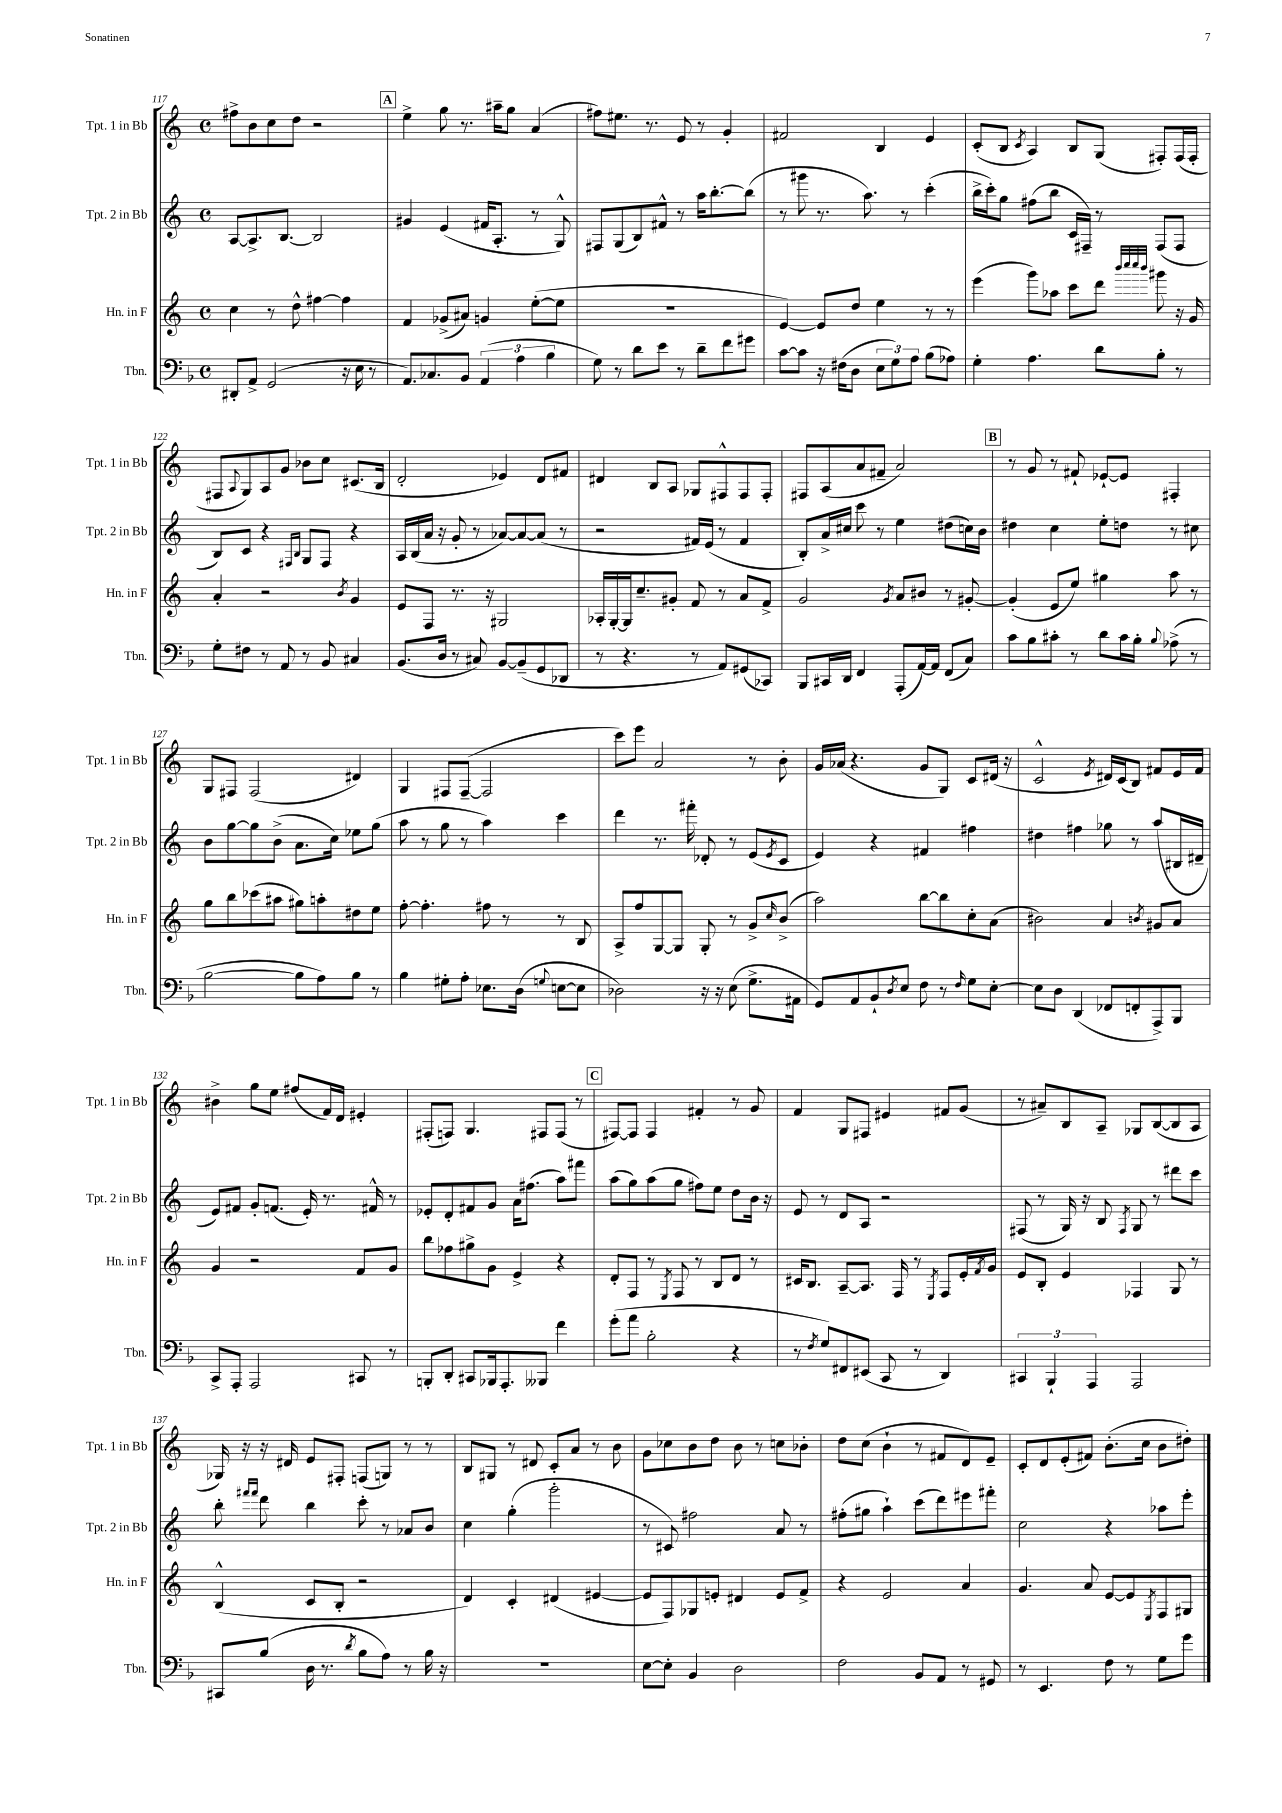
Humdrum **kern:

**kern	**kern	**kern	**kern
*part4	*part3	*part2	*part1
*staff4	*staff3	*staff2	*staff1
*I"Tbn.	*I"Hn. in F	*I"Tpt. 2 in Bb	*I"Tpt. 1 in Bb
*I'Tbn.	*I'Hn. in F	*I'Tpt. 2 in Bb	*I'Tpt. 1 in Bb
*clefF4	*clefG2	*clefG2	*clefG2
*k[b-]	*k[]	*k[]	*k[]
*M4/4	*M4/4	*M4/4	*M4/4
*met(c)	*met(c)	*met(c)	*met(c)
=117	=117	=117	=117
8DD#X'/L	4cc\	[8A/L	8ff#X^\L
8AA^/J	.	8.A^/]	8b\
(2GG/	8r	.	8cc\
.	.	[8.B/J	.
.	8dd^^\	.	8dd\J
.	[4ff#X\	2B/]	2r
16r	4ff#\]	.	.
16E\	.	.	.
8r	.	.	.
!!LO:REH:place=s1:t=A
=118	=118	=118	=118
8.AA/L)	4f/	4g#X/	4ee^\
8.C-X/	.	.	.
.	(8g-X^/L	(4e/	8gg\
8BB-/J	8a#X/J)	.	8.r
(6AA/	4gn/	16f#X/KL	.
.	.	8.A'/J	16aa#X~\KL
.	.	.	8gg\J
6A\	.	.	.
.	([8ee'\L	8r	(4a/
6B-\	.	.	.
.	8ee\J]	8G^^/)	.
=119	=119	=119	=119
8G\)	1r	8F#X/L	8ff#X\L)
8r	.	(8G/	8.ee#X\J
8d\L	.	8B/)	.
.	.	.	8.r
8e\J	.	8f#X^^/J	.
8r	.	8r	8e/
8d~\L	.	16aa\KL	8r
.	.	[8.bb'\	.
8f\	.	.	4g'/
8g#X\J	.	(8bb\J]	.
=120	=120	=120	=120
[8c\L	[4e/)	8r	2f#X/
8c\J]	.	8ggg#X\	.
16r	8e/L]	8.r	.
(16F#X\KL	.	.	.
8D\J	8dd/J	.	.
.	.	8.aa\)	.
12E\L	4ee\	.	4B/
12G\)	.	.	.
.	.	8r	.
12A\J	.	.	.
(8B-\L	8r	(4ccc'\	4e/
8A-X\J)	8r	.	.
=121	=121	=121	=121
4G'\	(4eee\	16bb^\LL	(8c'/L
.	.	16ccc'\J)	.
.	.	8gg\J	8B/J
.	.	.	8qc/
4.A\	8ggg\L)	(8ff#X\L	4A/)
.	8aa-X\J	8bb\J	.
.	8ccc\L	16c/LL	8B/L
.	.	16F#X~/JJ)	.
8d\L	8ddd\J	8r	(8G/J
.	32qqbbb/LLL	.	.
.	32qqcccc/	.	.
.	32qqcccc/	.	.
.	32qqbbb/JJJ	.	.
8B-'\J	8ggg#X\	(8F#/L	8F#X'/L)
8r	16r	8F#/J	(16F#/L
.	16g/	.	16F#'/JJ
!!LO:LB:g=z
=122	=122	=122	=122
8G'\L	4a'/	8B/L)	8F#X/L
.	.	.	8qqA/
8F#X\J	.	8c/J	8G/)
8r	2r	4r	8A/
8AA/	.	.	8g/J
.	.	16qqF#X/LL	.
.	.	16qqB/JJ	.
8r	.	8G/L	8b-X\L
8BB-/	.	8F#/J	8cc\J
.	8qb/	.	.
4C#X/	4g/	4r	(8.c#X/L
.	.	.	16B/Jk
=123	=123	=123	=123
(8.BB-/L	8e/L	16A/LL	2d'/
.	.	(16B/	.
.	8F/J	16a/JJ	.
16D/Jk	.	16r	.
8r	8.r	8g'/	.
8C#X/)	.	8r	.
.	16r	.	.
[8BB-/L	2G#X/	[8a-X/L)	4e-X/)
(8BB-~/]	.	8a-/_	.
8GG/	.	(8a-/J]	8d/L
8DD-X/J	.	8r	8f#X/J
=124	=124	=124	=124
8r	16A-X'/LL	2r	4d#X/
.	[16G'/	.	.
4.r	16G/J]	.	.
.	8.cc~/	.	.
.	.	.	8B/L
.	8g#X'/J	.	8A/J
8r	8f/	16f#X/LL)	8G-X/L
.	.	(16e/JJ	.
8AA/L)	8r	8r	8F#X^^/
(8GG#X/	8a/L	4f#/	8F#/
8CC-X/J)	8f^/J	.	8F#'/J
=125	=125	=125	=125
8BBB-/L	2g/	8B'/L)	8F#X/L
16CC#X/L	.	16a^/L	(8A/
16DD/JJ	.	16cc#X/JJ	.
4FF/	.	8ccc\	8a/
.	.	8r	8f#X~/J
.	8qg/	.	.
(8AAA'/L	8a/L	4ee\	2a/)
[16AA/L)	8b#X/J	.	.
16AA/JJ]	.	.	.
(8FF/L	8r	(8dd#X\L	.
8C/J)	[8g#X'/	16ccn\L)	.
.	.	16b\JJ	.
!!LO:REH:place=s1:t=B
=126	=126	=126	=126
8c\L	(4g#'/]	4dd#X\	8r
8B-\	.	.	8g/
8c#X'\J	8e/L	4cc\	8r
8r	8ee/J)	.	8f#X`/
8d\L	4gg#X\	8ee'\L	[8e-X`/L
16c#\L	.	8ddn\J	8e-/J]
16B-'\JJ	.	.	.
8qqB-/	.	.	.
(8A-X^\	8aa\	8r	4F#X'/
8r	8r	8cc#X\	.
!!LO:LB:g=z
=127	=127	=127	=127
[2B-\	8gg\L	8b\L	8G/L
.	8bb\	[8gg\	8F#X/J
.	(8ccc-X\	8gg\]	(2F#/
.	8aa#X\J	(8b^\J	.
8B-\L]	8gg#X\L)	8.a\L	.
8A\)	8aan'\	.	.
.	.	16cc\Jk)	.
8B-\J	8dd#X\	8ee-X\L	4d#X/)
8r	8ee\J	(8gg\J	.
=128	=128	=128	=128
4B-\	[8ff'\	8aa\	4G/
.	4.ff'\]	8r	.
8G#X'\L	.	8gg\	8F#X/L
8A'\J	.	8r	([8F#~/J
8.E-X\L	8ff#X\	4aa\)	2F#/]
.	8r	.	.
(16D\Jk	.	.	.
8qqGn/	.	.	.
[8En\L	8r	4ccc\	.
8E\J]	8B/	.	.
=129	=129	=129	=129
2D-X\)	8A^/L	4ddd\	8ccc\L)
.	8ff/	.	8eee\J
.	[8G/	8.r	2a/
.	8G/J]	.	.
.	.	16fff#X'\	.
16r	8G'/	8d-X'/	.
16r	.	.	.
(8E\	8r	8r	.
8.G^\L	8g^/L	(8e/L	8r
.	16qqcc/	8qe/	.
.	(8b^/J	8c/J	8b'\
16AA#X\Jk	.	.	.
=130	=130	=130	=130
8GG/L)	2aa\)	4e/)	16g/LL
.	.	.	(16a-X/JJ
8AA/	.	.	4.r
8BB-`/	.	4r	.
8qD/	.	.	.
8E/J	.	.	.
8F\	[8bb\L	4f#X/	8g/L
8r	8bb\]	.	8G/J)
16qqF/	.	.	.
8G\L	8cc'\	4ff#X\	8c/L
[8E'\J	(8a\J	.	(16d#X/Jk
.	.	.	16r
=131	=131	=131	=131
8E\L]	2b#X\)	4dd#X\	2c^^/
8D\J	.	.	.
(4DD/	.	4ff#X\	.
.	.	.	8qe/
8FF-X/L	4a/	8gg-X\	16d#X/LL)
.	.	.	(16c/J
8FFn'/	.	8r	8B/J)
.	8qbn/	.	.
8AAA^/)	8g#X/L	(8aa/L	8f#X/L
8BBB-/J	8a/J	16B#X/L	16e/L
.	.	16d#X~/JJ	16f#/JJ
!!LO:LB:g=z
=132	=132	=132	=132
8CC^/L	4g/	8e/L)	4b#X^\
8AAA'/J	.	8f#X/J	.
2AAA/	2r	8g'/L	8gg\L
.	.	(8.fn/J	8ee\J
.	.	.	(8ff#X/L
.	.	16e'/)	.
.	.	8.r	16f/L)
.	.	.	16d/JJ
8CC#X/	8f/L	.	4e#X'/
.	.	16f#X^^/	.
8r	8g/J	8r	.
=133	=133	=133	=133
8BBBn'/L	8bb\L	8e-X'/L	(8F#X'/L
8DD'/J	8ff-X\	8d'/	8Fn/J)
8CC#X/L	8gg#X^\	8f#X/	4.G/
16BBB-X/k	8g\J	8g/J	.
8.AAA'/	.	.	.
.	4e^/	16a\KL	.
.	.	(8.ff#X\J	.
8BBB--X/J	.	.	8F#X/L
4f\	4r	8aa\L)	(8F#/J
.	.	8fff#X\J	8r
!!LO:REH:place=s1:t=C
=134	=134	=134	=134
(8g'\L	8d'/L	(8aa\L	[8F#X/L)
8a\J	8F/J	8gg\)	8F#/J]
2B-'\	8r	(8aa\	4F#/
.	8qE/	.	.
.	8F/	8gg\J	.
.	8r	8ff#X\L)	4f#X'/
.	8B/L	8ee\J	.
4r	8d/J	8dd\L	8r
.	8r	16b\Jk	8g/
.	.	16r	.
=135	=135	=135	=135
8r	16c#X/KL	8e/	4f/
.	8.B/J	.	.
8qF/	.	.	.
8G/L)	.	8r	.
8FF#X/	[8A~/L	8d/L	8G/L
(8EE#X/J	8.A/J]	8A/J	8F#X/J
8CC/	.	2r	4e#X/
.	16F/	.	.
8r	8r	.	.
.	8qE/	.	.
4DD/)	8F/L	.	8f#X/L
.	16e'/L	.	(8g/J
.	8qf/	.	.
.	16g/JJ	.	.
=136	=136	=136	=136
6CC#X/	8e/L	(8F#X/	8r
.	8B'/J	8r	8a#X~/L)
6BBB-`/	.	.	.
.	4e/	16G/)	8B/
.	.	16r	.
6AAA/	.	.	.
.	.	8B/	8A~/J
.	.	8qF#/	.
2AAA/	4F-X/	8G/	8G-X/L
.	.	8r	([8B/
.	8G/	8ddd#X\L	8B/]
.	8r	8ccc\J	8A/J
!!LO:LB:g=z
=137	=137	=137	=137
8CC#X/L	(4B^^/	8bb'\	16G-X/)
.	.	.	16r
.	.	16qqfff#X/LL	.
.	.	16qqfff#/JJ	.
(8B-/J	.	8ddd\	16r
.	.	.	16d#X/
16D\	8c/L	4bb\	8e/L
8.r	.	.	.
.	8B'/J	.	8F#X'/J
8qd/	.	.	.
8B-\L	2r	8ccc'\	(8Fn/L
8A\J)	.	8r	8Gn/J)
8r	.	8a-X/L	8r
16B-\	.	8b/J	8r
16r	.	.	.
=138	=138	=138	=138
1r	4d/)	4cc\	8B/L
.	.	.	8G#X/J
.	4c'/	(4gg'\	8r
.	.	.	8d#X/
.	(4d#X/	2ggg'\	8c'/L
.	.	.	8a/J
.	[4e#X/	.	8r
.	.	.	8b\
=139	=139	=139	=139
[8E\L	8e#/L]	8r	8g\L
8E'\J]	8F/)	8c#X/)	8cc-X\
4BB-/	8G-X/	2ff#X\	8b\
.	8en'/J	.	8dd\J
2D\	4d#X/	.	8b\
.	.	.	8r
.	8e/L	8a/	8ccn\L
.	8f^/J	8r	8b-X'\J
=140	=140	=140	=140
2F\	4r	(8ff#X'\L	8dd\L
.	.	8gg#X\J	(8cc\J
.	2e/	4aa`\)	4b`\
8BB-/L	.	(8ccc\L	8r
8AA/J	.	8ddd\)	8f#X/L
8r	4a/	8eee#X\	8d/)
8GG#X/	.	8fff#X'\J	8e~/J
=141	=141	=141	=141
8r	4.g/	2cc\	8c'/L
4.EE/	.	.	8d/
.	.	.	(8e'/
.	8a/	.	8f#X/J)
8F\	[8e/L	4r	(8.b'\L
8r	8e/]	.	.
.	.	.	16cc\Jk
.	8qE/	.	.
8G\L	8F/	8aa-X\L	8b\L
8g\J	8G#X/J	8eee'\J	8dd#X'\J)
==	==	==	==
*-	*-	*-	*-
